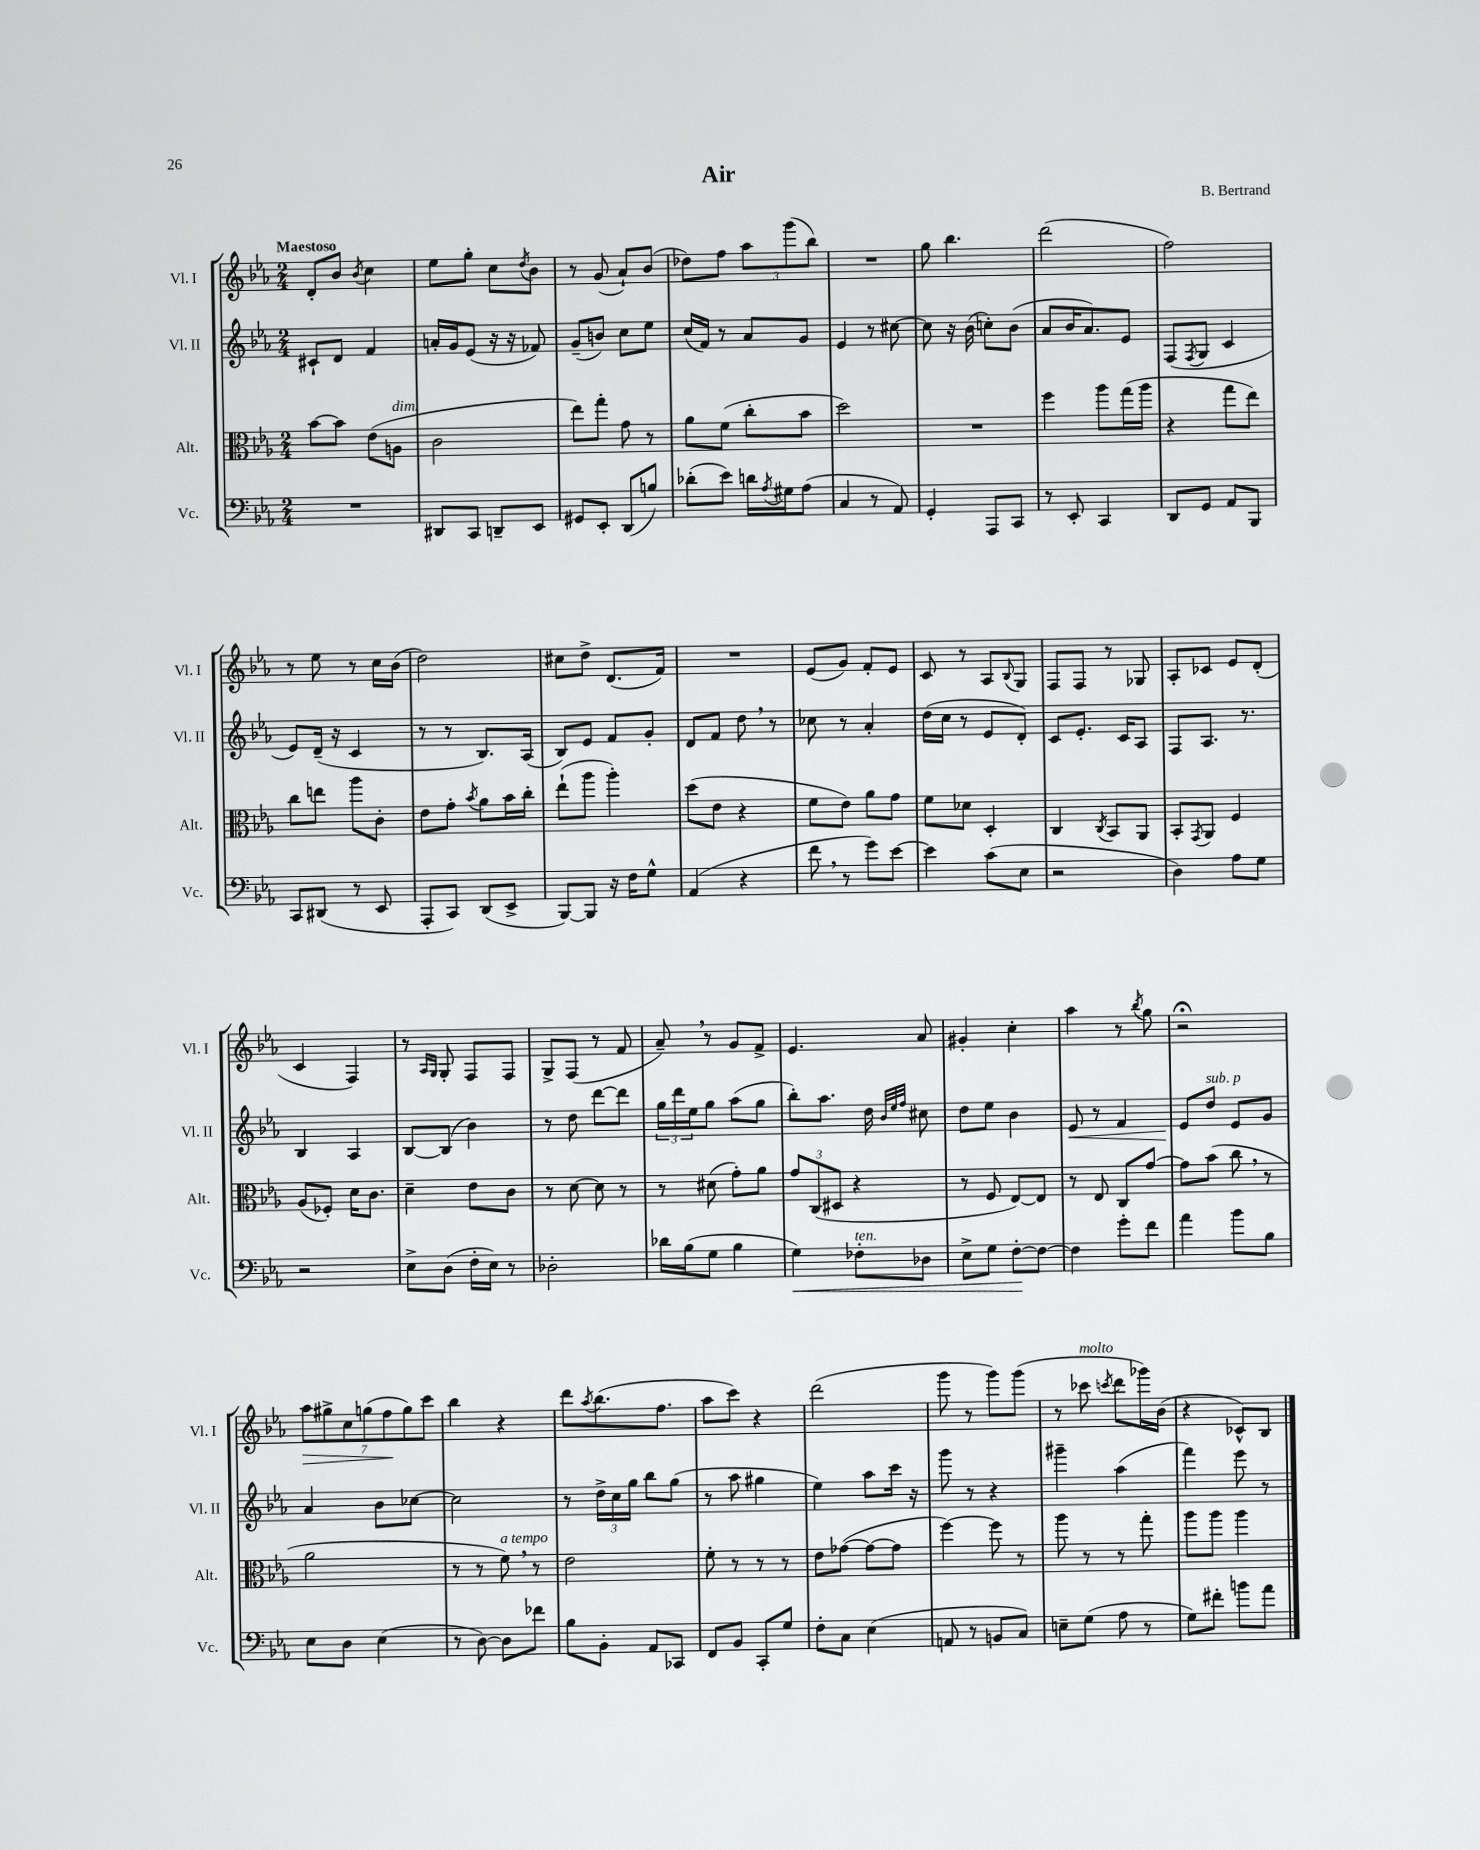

**kern	**kern	**kern	**kern
*staff4	*staff3	*staff2	*staff1
*clefF4	*clefC3	*clefG2	*clefG2
*k[b-e-a-]	*k[b-e-a-]	*k[b-e-a-]	*k[b-e-a-]
*M2/4	*M2/4	*M2/4	*M2/4
2r	[8b-\L	8c#`/L	8d'/L
.	8b-\]J	8d/J	8b-/J
.	.	.	8qb-/
.	(8e-\L	4f/	4cc\
.	8A\J	.	.
=	=	=	=
8DD#/L	2c\	16a'/LL	8ee-\L
.	.	16g/J	.
8CC/J	.	(8e-/J	8gg'\J
8DD~/L	.	16r	8cc\L
.	.	16r	.
.	.	.	8qdd/
8EE-/J	.	8f-/)	8b-\J
=	=	=	=
8GG#/L	8ee-\L)	(8g~/L	8r
8EE-'/J	8gg'\J	8b/J)	(8g/
(8DD/L	8g\	8cc\L	8a-`/L)
8B/J)	8r	8ee-\J	(8b-/J
=	=	=	=
(8d-'\L	8a-\L	(16cc/LL	8dd-\L)
.	.	16f/JJ)	.
8e-\J)	(8f\J	8r	8ff\J
16d\LL	8cc'\L	8a-/L	12aa-\L
8qA-/	.	.	.
16G#\J	.	.	.
.	.	.	(12ggg\
(8A-\J	8b-\J	8g/J	.
.	.	.	12bb-\J)
=	=	=	=
4C/	2dd\)	4e-/	2r
8r	.	8r	.
8AA-/)	.	[8cc#\	.
=	=	=	=
4GG'/	2r	8cc#\]	8gg\
.	.	16r	4.bb-\
.	.	(16b-\	.
8AAA-/L	.	8cc'\L)	.
8CC/J	.	(8b-\J	.
=	=	=	=
8r	4ff\	8a-/L	(2ddd\
8EE-'/	.	16b-/K	.
.	.	8.a-/)	.
4CC/	8aa-\L	.	.
.	(16gg\L	8e-/J	.
.	16aa-\JJ	.	.
=	=	=	=
8DD/L	4r	(8F/L	2ff\)
.	.	8qF/	.
8GG/J	.	8G/J	.
8AA-/L	8gg\L	4c/	.
8BBB-/J	8ee-\J)	.	.
=	=	=	=
8CC/L	8cc\L	8e-/L)	8r
(8DD#/J	8ee\J	(16d~/Jk	8ee-\
.	.	16r	.
8r	8aa-\L	4c/	8r
8EE-/	8c'\J	.	16cc\LL
.	.	.	(16b-\JJ
=	=	=	=
8AAA-'/L	8e-\L	8r	2dd\)
8CC/J)	8g'\J	8r	.
.	8qb-/	.	.
(8DD/L	8a-\L	8.B-/L)	.
8EE-^/J	16b-\L	.	.
.	16cc'\JJ	(16A-/Jk	.
=	=	=	=
[8BBB-/L)	(8ee-`\L	8B-/L)	8cc#\L
8BBB-/]J	8aa-\J	8e-/J	8dd^\J
16r	4aa-'\)	8f/L	(8.d/L
16F\LK	.	.	.
8G^^\J	.	8g'/J	.
.	.	.	16f/Jk)
=	=	=	=
(4AA-/	(8dd\L	8d/L	2r
.	8e-\J	8f/J	.
4r	4r	8dd\	.
.	.	8r	.
=	=	=	=
8f\	8f\L	8cc-\	(8e-/L
8r	8e-\J)	8r	8g/J)
8g\L)	8a-\L	4a-'/	8f'/L
[8e-\J	8g\J	.	8e-/J
=	=	=	=
4e-\]	8f\L	(16dd\LL	8c/
.	.	16cc\JJ	.
.	8d-\J	8r	8r
(8c\L	4D'/	8e-/L	8A-/L
.	.	.	8qqB-/
8E-\J	.	8d'/J)	8G/J
=	=	=	=
2r	4C/	8c/L	8F/L
.	.	8.e-'/J	8F/J
.	8qC/	.	.
.	8BB-/L	.	8r
.	.	16c/LK	.
.	8AA-/J	8A-/J	8G-/
=	=	=	=
4D\)	8BB-'/L	8F/L	8A-'/L
.	8qGG/	.	.
.	8AA-/J	8.A-/J	8c-/J
8A-\L	4F/	.	8e-/L
.	.	8.r	.
8G\J	.	.	(8d'/J
=	=	=	=
2r	(8A-/L	4B-/	4c/
.	8F-'/J)	.	.
.	16d\LK	4A-/	4F/)
.	8.c\J	.	.
=	=	=	=
8E-^\L	4d~\	[8B-/L	8r
.	.	.	16qqA-/LL
.	.	.	16qqG/JJ
(8D\J	.	(8B-/]J	8G'/
16F'\LL	8e-\L	4b-\)	8F/L
16E-\JJ)	.	.	.
8r	8c\J	.	8F/J
=	=	=	=
2D-'\	8r	8r	8G^/L
.	[8d\	8dd\	(8F/J
.	8d\]	[8ddd\L	8r
.	8r	8ddd\]J	8f/
=	=	=	=
16d-\LL	8r	24gg\LL	8a-~/)
.	.	24ddd\	.
(16B-\J	.	.	.
.	.	24ee-\J	.
8G\J	(8d#\	8gg\J	8r
4B-\	8g'\L)	(8aa-\L	8g/L
.	8a-\J	8gg\J	8f^/J
=	=	=	=
4G\)	12g/L	8bb-'\L)	4.e-/
.	(12C/	.	.
.	.	8.aa-\J	.
.	12D#/J	.	.
8F-'\L	4r	.	.
.	.	16dd\	.
.	.	32qqb-/LLL	.
.	.	32qqee-/	.
.	.	32qqff/JJJ	.
8D-\J	.	8cc#\	8a-/
=	=	=	=
8E-^\L	8r	8dd\L	4g#'/
8G\J	8F/	8ee-\J	.
[8F'\L	[8E-/L)	4b-\	4cc'\
8F\_J	8E-/]J	.	.
=	=	=	=
4F\]	8r	8e-/	4aa-\
.	8E-/	8r	.
8g'\L	8C/L	4f/	8r
.	.	.	8qbb-/
8f\J	[8g/J	.	8gg\
=	=	=	=
4a-\	8g\]L	8e-/L	2r;
.	(8b-\J	8dd/J	.
8b-\L	8cc\	8e-/L	.
8B-\J	8r	8g/J	.
=	=	=	=
8E-\L	2a-\	4a-/	14aa-\L
.	.	.	14gg#^\
8D\J	.	.	.
.	.	.	14cc\
.	.	.	(14gg\
(4E-\	.	8b-\L	.
.	.	.	14ff\
.	.	.	14gg\)
.	.	[8cc-\J	.
.	.	.	14ccc\J
=	=	=	=
8r	8r	2cc-\]	4bb-\
[8D\)	8r	.	.
8D\]L	8f\)	.	4r
8f-\J	8r	.	.
=	=	=	=
8B-\L	2e-\	8r	8ddd\L
.	.	.	8qaa-/
8BB-'\J	.	24dd^\LL	(8.bb-\
.	.	24cc\	.
.	.	24gg\JJ	.
8AA-/L	.	8bb-\L	.
.	.	.	8.ff\J
8CC-/J	.	(8gg\J	.
=	=	=	=
8FF/L	8f'\	8r	8aa-\L
8BB-/J	8r	8aa-\	8ccc\J)
8CC'/L	8r	4gg#\	4r
8G/J	8r	.	.
=	=	=	=
8F'\L	8e-\L	4ee-\)	(2ddd\
8C\J	([8g-\J	.	.
(4E-\	8g-\_L	8aa-\L	.
.	8g-\]J	16ccc\Jk	.
.	.	16r	.
=	=	=	=
8AA/	[4ff\)	8ggg\	8ggg\
8r	.	8r	8r
8BB/L	8ff\]	4r	8ggg\L)
8C/J)	8r	.	(8ggg\J
=	=	=	=
8E~\L	8aa-\	4ggg#~\	8r
(8G\J	8r	.	8ccc-\
.	.	.	8qccc/
8A-\	8r	(4aa-\	8ddd\L
8r	8gg'\	.	16ggg-\L)
.	.	.	(16b-\JJ
=	=	=	=
8G\L)	8aa-\L	4fff\)	4r
8f#'\J	8aa-\J	.	.
8b\L	4aa-\	8eee-\	8c-^^/L)
8a-\J	.	8r	8B-/J
==	==	==	==
*-	*-	*-	*-
